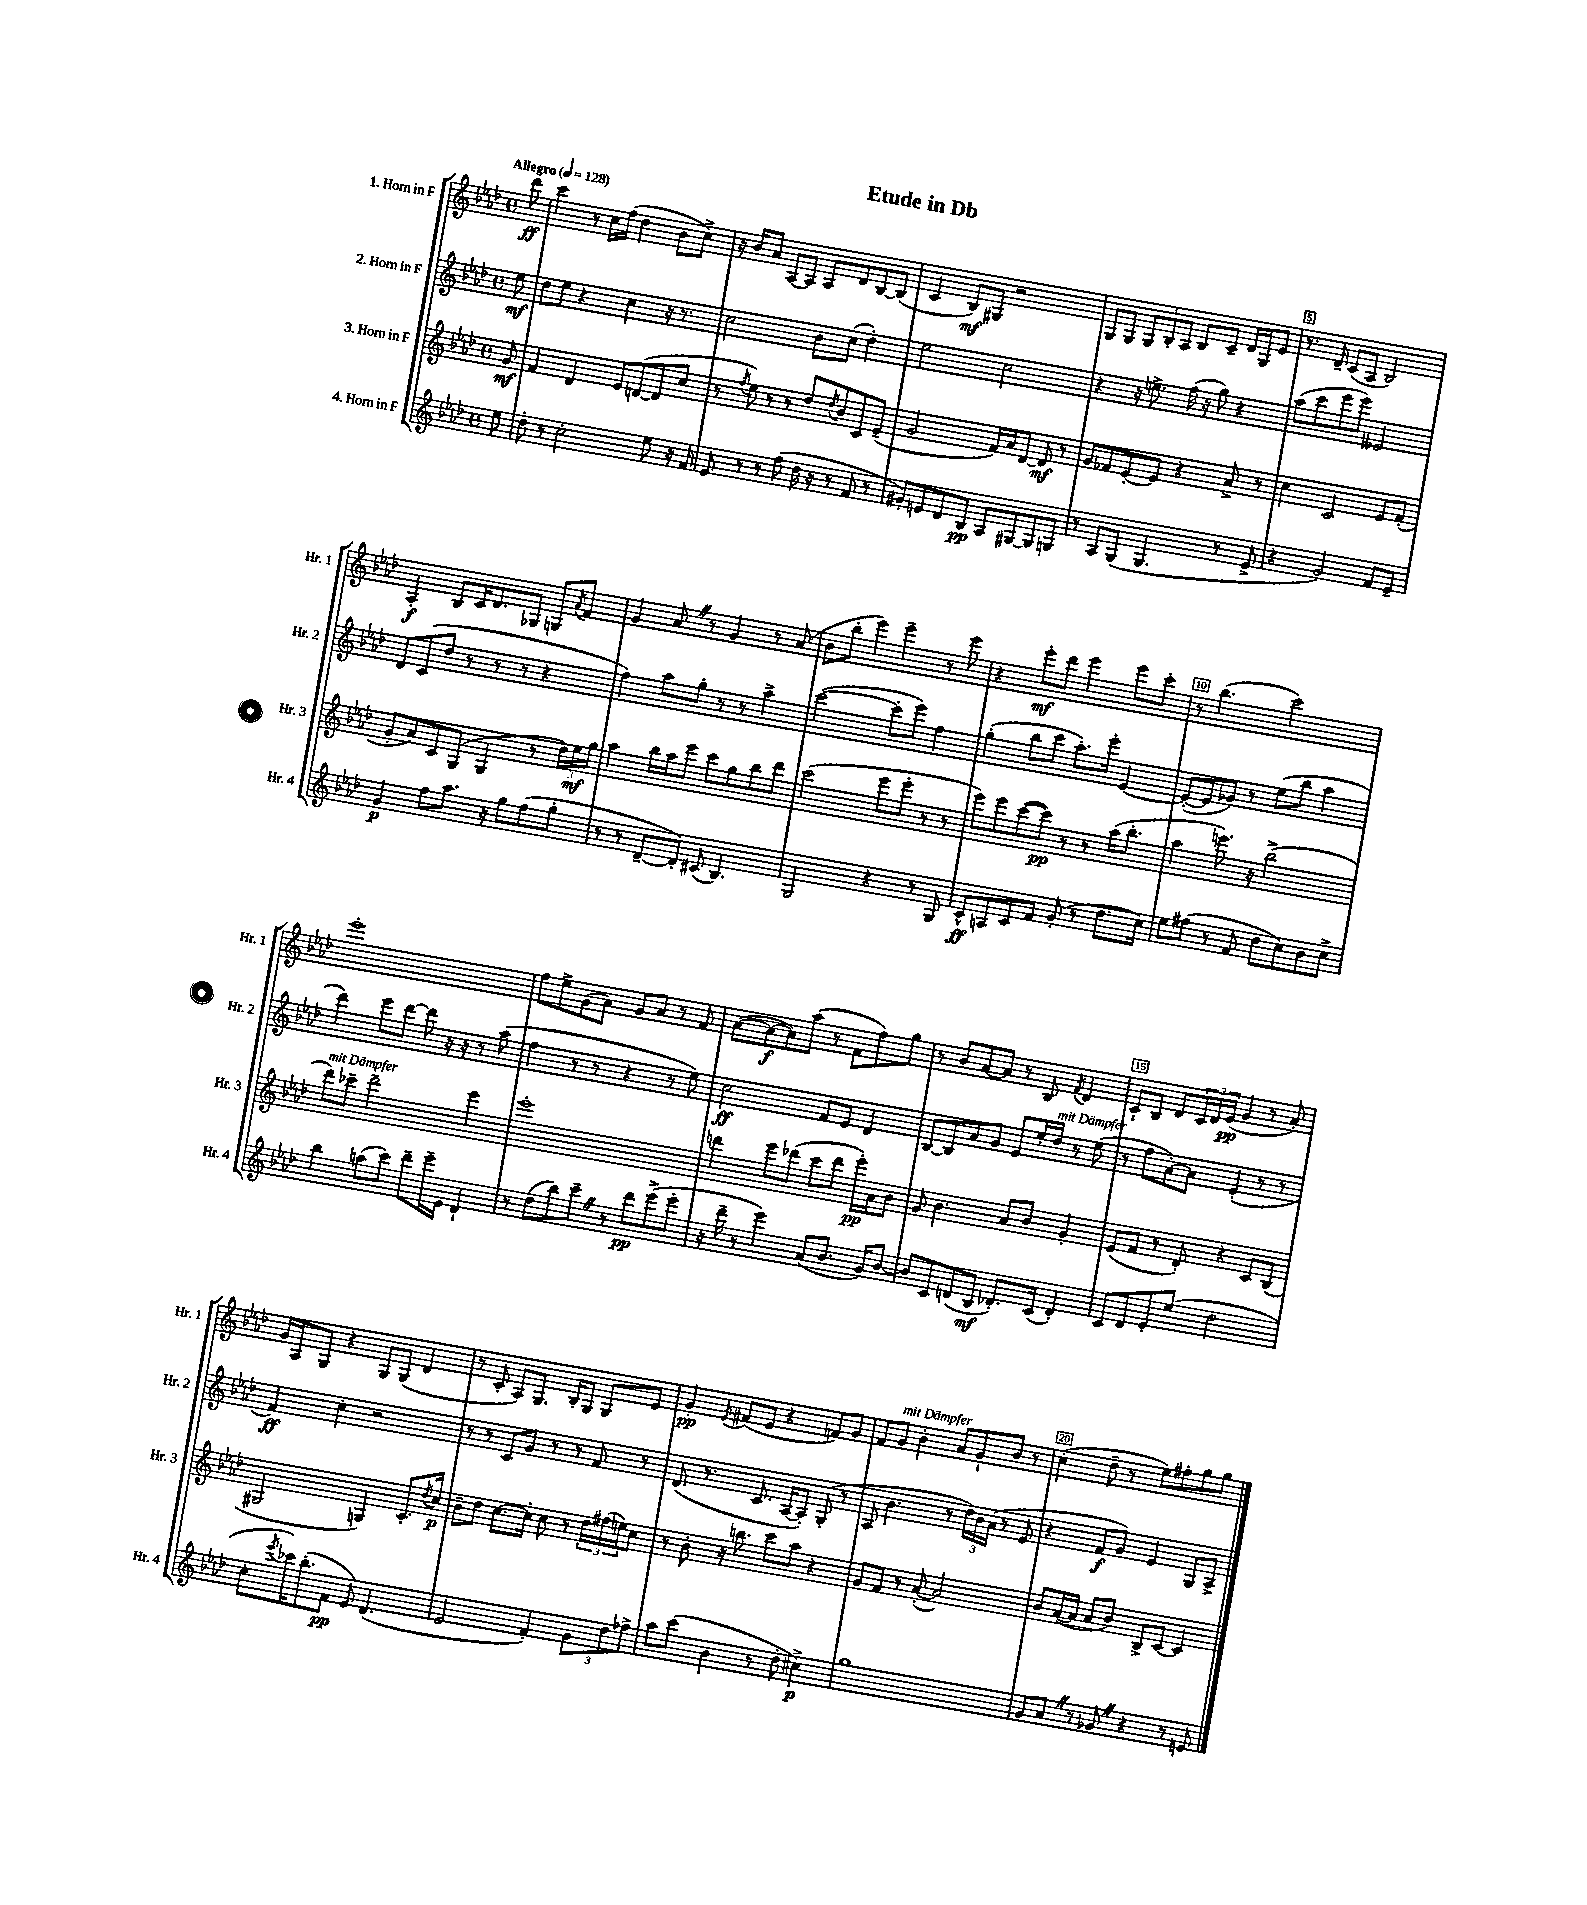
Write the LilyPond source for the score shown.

\header { title = "Etude in Db" }
<<
\new StaffGroup <<
\new Staff = "s0" \with { instrumentName = "1. Horn in F" shortInstrumentName = "Hr. 1" } {
    \clef treble \key aes \major \defaultTimeSignature \time 4/4 \partial 8 \tempo "Allegro" 4 = 128
    des'''8\ff |
    c'''4 r8 c''16 f''16( des''4 bes'8 c''8->) |
    r16 bes'16 aes'8 aes8~ aes8 aes8 des'8 bes8~ bes8( |
    c'4 bes8\mf) gis8 r2 |
    g8 g8 \tuplet 3/2 { g8 bes8-. aes8 } bes8 c'8-- des'16 g16 ees'8 |
    r8. des'16-- c'8( aes8 bes2) |
    aes4-.\f bes8 c'16 des'8. ges8 g8 \acciaccatura { aes'8 } f'8 |
    g'4 aes'8 \once \override BreathingSign.text = \markup { \musicglyph "scripts.caesura.straight" } \breathe r8 g'4 r8 aes'8( |
    bes'8 bes''8-. ees'''4) ees'''4-- r8 ees'''8 |
    r4 ees'''8-.\mf des'''8 ees'''4 ees'''8 c'''8-. |
    r8 bes''4.( c'''2) |
    ees'''1-. |
    f''8 ees''8-> g'8( aes'8) g'8 aes'8 r8 f'8 |
    aes'8~( aes'8~\f aes'8) aes''8( r8 f'8 f''8) g''8 |
    r8 bes'8 aes'8~ aes'8 r8 bes8 \acciaccatura { f'8 } des'4 |
    c'8-! bes8 des'8 \tuplet 3/2 { c'16 des'16 ees'16\pp( } g'4 r8 aes'8-.) |
    g'16 aes16 g8 r4 g8 g8( des'4 |
    r8 c'8-. aes8) g8. bes16-. g8 g8 ees'8 |
    g'4-.\pp \acciaccatura { ees'8 } fis'8( ees'8 r4 f'8) g'8 |
    f'8 g'8^\markup { \italic "mit Dämpfer" } bes'4-. aes'8 g'8-! bes'8 r8 |
    c''4-.( des''8-- r8 ees''8) fis''8-. g''8 g''8 \bar "|." |
}
\new Staff = "s1" \with { instrumentName = "2. Horn in F" shortInstrumentName = "Hr. 2" } {
    \clef treble \key aes \major \defaultTimeSignature \time 4/4 \partial 8
    ees''8\mf |
    des''8 ees''8 r4 c''4 r16 r8. |
    c''2 bes'8 c''8( des''4-.) |
    ees''2 c''2 |
    r4 r16 e''8.-> f''16( r16 g''8) r4 |
    aes''8( c'''8 ees'''8 ees'''8) eeses'2 |
    des'8 c'8( des''8 r8 r8 r8 r4 |
    f''4) aes''8 g''8-. r8 r8 aes''4-> |
    c'''2~( c'''8-. ees'''8) f''4 |
    g''4-.( bes''8 c'''8 aes''8.-.) ees'''16-. ees'4~ |
    ees'8~-.( ees'8 ges'8) r8 ees''8( bes''8 aes''4 |
    des'''4) ees'''8 des'''8~ des'''8 r16 r16 r8 aes''8( |
    f''4 r8 r8 r4 r8 ees''8) |
    c''2\ff f'8 ees'8 des'4 |
    bes8~ bes8 aes'8 g'8 ees'8 ees''16-. des''16^\markup { \italic "mit Dämpfer" } r8 ees''8( |
    r8 f''8 aes'8~-.) aes'8 ees'4-.( r8 r8 |
    f'4\ff) c''4-. r2 |
    r8 r8 c'8 g'8 r8 r8 f'8 r8 |
    des'8.( r8. c'8. aes16~ aes8-.) g8-.( r8 |
    aes8 bes'4. r8 \tuplet 3/2 { des''16) bes'16 aes'16( } r8 ees'8 |
    r4 f'8\f g'8) ees'4 g8 aes8-> \bar "|." |
}
\new Staff = "s2" \with { instrumentName = "3. Horn in F" shortInstrumentName = "Hr. 3" } {
    \clef treble \key aes \major \defaultTimeSignature \time 4/4 \partial 8
    g'8\mf |
    f'4 des'4 ees'8 d'8~( d'8 c''8 |
    r8 \acciaccatura { f''8 } ees''8) r8 r8 des''8 \acciaccatura { des''8 } bes'8 c'8 ees'8--( |
    g'2 f'16) aes'16 des'8~ des'8\mf r8 |
    g'8 fes'8 ees'8~-. ees'8 r4 aes'8-> r8 |
    c''4 c'2 ees'8 f'8-.( |
    g'8-. aes'8) c'8 g8( g4 r8 \tuplet 3/2 { des''16) ees''16\mf g''16 } |
    aes''4 bes''16 aes''16 ees'''8 c'''8 g''8 bes''8 des'''8 |
    c'''2( ees'''8 ees'''8-. r8 r8 |
    ees'''8) ees'''8 c'''8~( c'''8\pp) r8 r8 aes''16( bes''8.-. |
    aes''4 e'''8.) r16 bes''2->( |
    des'''8^\markup { \italic "mit Dämpfer" }) ces'''8-- des'''2-- ees'''4 |
    ees'''1-. |
    d'''4 ees'''8 des'''8( c'''8 des'''8 ees'''16-.\pp) aes'16 bes'8 |
    g'8 bes'4. aes'8 bes'8 g'4-. |
    ees'8( f'8 r8 des'8-.) r4 c'8 bes8( |
    gis2 g4) c'8.-. \acciaccatura { des''8 } c''16\p |
    bes'8-- des''8 c''8.~ c''16-. c''8 r8 \tuplet 3/2 { des''16 fis''16( e''16) } c''8 |
    r8 bes'8-. r16 b''8. c'''8 aes''8 r4 |
    g'8 f'8 r8 aes'8~-.( aes'2) |
    bes'8 aes'16~( aes'16 aes'8 bes'8) bes8-> c'8~ c'4 \bar "|." |
}
\new Staff = "s3" \with { instrumentName = "4. Horn in F" shortInstrumentName = "Hr. 4" } {
    \clef treble \key aes \major \defaultTimeSignature \time 4/4 \partial 8
    ees''8 |
    des''8-. r8 c''2-. ees''8 r16 f'16 |
    ees'8 r8 r8 f''8( des''16 r16 r8 f'8 r8 |
    gis'8-.) e'8 des'8 bes8\pp aes8 gis8~ gis8 g8 |
    r8 aes8 g8( g4. r8 ees'8-> |
    r4 g'2) f'8 ees'8-- |
    g'4\p f''8 aes''8. r16 g''8 f''8( g''8-. |
    r8 r8 des'8~-- des'8-.) cis'8( bes4.) |
    g2 r4 r8 g8 |
    c'8-^\ff a8 c'8 f'8 g'8-.( r8 des''8. c''16) |
    ees''8 fis''8( r8 f'8 des''8 c''8) bes'8 c''8-> |
    bes''4 a''8( c'''8) des'''8-- ees'''16-- ees'16 des'4-! |
    r8 des''8( bes''8) c'''8-- \once \override BreathingSign.text = \markup { \musicglyph "scripts.caesura.straight" } \breathe r8 des'''8\pp ees'''8->( ees'''8-. |
    r16 des'''16-- r8 ees'''4) aes'8( bes'8. g'16) bes'8~ |
    bes'8 c'8 d'8( bes8\mf des'8.-.) c'16( des'4-.) |
    c'8 des'8 ees'8-. ees''8( des''2 |
    c''8-. \acciaccatura { ees'''8 } ces'''16) bes''8.-.( f'8\pp ees'8) des'4.( |
    ees'2 f'4-.) \tuplet 3/2 { g'8 des''8 fes''8-> } |
    aes''8 c'''8( bes'4 r8 des''8-. cis''4->\p) |
    g''1 |
    g'8 aes'8 \once \override BreathingSign.text = \markup { \musicglyph "scripts.caesura.straight" } \breathe r8 ges'8 \once \override BreathingSign.text = \markup { \musicglyph "scripts.caesura.straight" } \breathe r4 r8 e'8 \bar "|." |
}
>>
>>
\layout { \context { \Score \override BarNumber.break-visibility = ##(#f #t #t) barNumberVisibility = #(every-nth-bar-number-visible 5) \override BarNumber.stencil = #(make-stencil-boxer 0.1 0.3 ly:text-interface::print) } }
